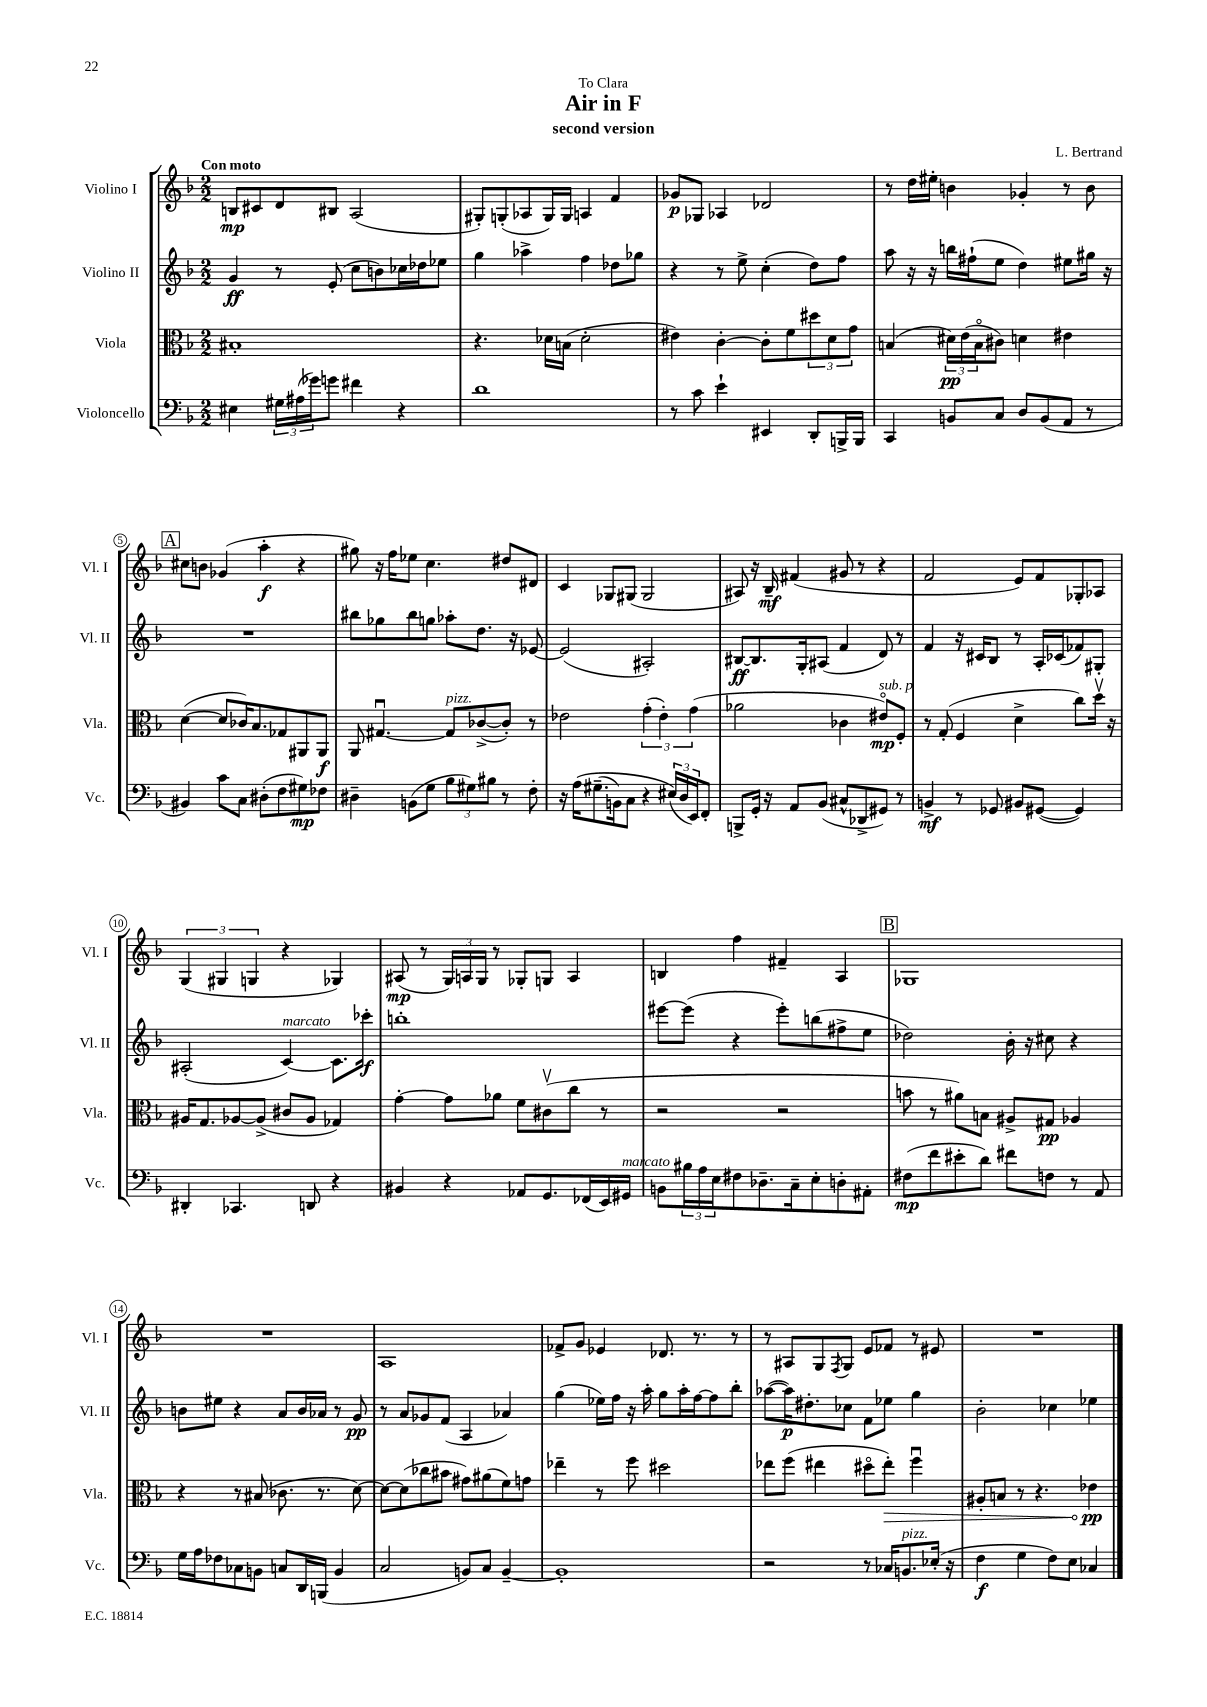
\header { title = "Air in F" composer = "L. Bertrand" subtitle = "second version" dedication = "To Clara" }
<<
\new StaffGroup <<
\new Staff = "s0" \with { instrumentName = "Violino I" shortInstrumentName = "Vl. I" } {
    \clef treble \key f \major \numericTimeSignature \time 2/2 \tempo "Con moto"
    b8\mp cis'8 d'8 bis8 a2( |
    gis8-.) g8-.( aes8 g16) g16 a4 f'4 |
    ges'8\p ges8 aes4 des'2 |
    r8 d''16 eis''16-. b'4 ges'4-. r8 b'8 |
    \mark \markup { \box "A" } cis''8 b'8 ges'4( a''4-.\f r4 |
    gis''8) r16 f''16 ees''8 c''4. dis''8 dis'8 |
    c'4 ges8 gis8( gis2 |
    ais8) r16 bes16--\mf fis'4( gis'8 r8 r4 |
    f'2 e'8) f'8 ges8-. aes8 |
    \tuplet 3/2 { g4( gis4 g4 } r4 ges4) |
    ais8\mp( r8 \tuplet 3/2 { g16) a16 g16 } r8 ges8-. g8 a4 |
    b4 f''4 fis'4-- a4 |
    \mark \markup { \box "B" } ges1 |
    R1 |
    a1 |
    fes'8-> g'8 ees'4 des'8. r8. r8 |
    r8 ais8 g8 \acciaccatura { f8 } g8 e'8 fes'8 r8 eis'8 |
    R1 \bar "|." |
}
\new Staff = "s1" \with { instrumentName = "Violino II" shortInstrumentName = "Vl. II" } {
    \clef treble \key f \major \numericTimeSignature \time 2/2
    g'4\ff r8 e'8-.( c''8 b'8) ces''16 des''16 ees''8 |
    g''4 aes''4-> f''4 des''8 ges''8 |
    r4 r8 e''8-> c''4-.( d''8) f''8 |
    a''8 r16 r16 b''16 fis''16-!( e''8 d''4) eis''8 gis''16 r16 |
    \mark \markup { \box "A" } R1 |
    bis''8 ges''8 bis''8 g''8 aes''8-. d''8. r16 ees'8~ |
    ees'2( ais2-.) |
    bis8~\ff bis8. g16-. ais8( f'4 d'8) r8 |
    f'4 r16 cis'16 bes8 r8 a16-. ces'16( fes'8) gis8-. |
    ais2-.( c'4~^\markup { \italic "marcato" }) c'8. ces'''16-.\f |
    b''1-. |
    eis'''8~ eis'''8( r4 eis'''8-.) b''8( fis''8-> e''8 |
    \mark \markup { \box "B" } des''2) bes'16-. r16 cis''8 r4 |
    b'8 eis''8 r4 a'8 b'16 aes'16 r8 g'8\pp |
    r8 a'8 ges'8 f'8( a4 aes'4) |
    g''4( ees''16) f''16 r16 a''16-. g''8 a''16-. f''16~ f''8 bes''8-. |
    aes''8~( aes''16\p) dis''8.-. ces''8 f'8 ees''8 g''4 |
    bes'2-. ces''4 ees''4 \bar "|." |
}
\new Staff = "s2" \with { instrumentName = "Viola" shortInstrumentName = "Vla." } {
    \clef alto \key f \major \numericTimeSignature \time 2/2
    bis1-. |
    r4. des'16 b16( des'2-. |
    eis'4) c'4~-. c'8-. f'8 \tuplet 3/2 { dis''8 d'8 g'8 } |
    b4( \tuplet 3/2 { dis'16\pp) e'16( b16\flageolet } cis'8) d'4 eis'4 |
    \mark \markup { \box "A" } d'4~( d'8 ces'16) bes8. ges8 ais,8 ais,8\f |
    a,8 gis4.~\downbow gis8^\markup { \italic "pizz." } ces'8~->( ces'8-.) r8 |
    ees'2 \tuplet 3/2 { g'4-.( ees'4-.) g'4( } |
    aes'2 ces'4 eis'8\flageolet\mp^\markup { \italic "sub. p" }) f8-. |
    r8 g8-.( f4 d'4-> c''8) d''16\upbow r16 |
    ais16 g8. aes8~ aes8->( cis'8 aes8 ges4) |
    g'4~-. g'8 aes'8 f'8 cis'8\upbow( c''8 r8 |
    r2 r2 |
    \mark \markup { \box "B" } b'8 r8 ais'8) b8 ais8-> gis8\pp aes4 |
    r4 r8 bis8( ces'8. r8. d'8~) |
    d'8~ d'8( ces''8 bis'8 gis'8) ais'8( f'8) g'8 |
    ees''4-- r8 f''8 dis''2 |
    ees''8 f''8( eis''4 dis''8\flageolet \once \override Hairpin.circled-tip = ##t eis''8-.\>) f''4\downbow |
    ais8-. b8 r8 r4. ees'4\pp\! \bar "|." |
}
\new Staff = "s3" \with { instrumentName = "Violoncello" shortInstrumentName = "Vc." } {
    \clef bass \key f \major \numericTimeSignature \time 2/2
    eis4 \tuplet 3/2 { gis16 ais16( ges'16) } g'8 fis'4 r4 |
    d'1 |
    r8 c'8 e'4-! eis,4 d,8-. b,,16-> b,,16 |
    c,4 b,8 c8 d8 b,8( a,8 r8 |
    \mark \markup { \box "A" } bis,4) c'8 c8 dis8-.( f8 gis8\mp) fes8 |
    dis4-- b,8( g8 \tuplet 3/2 { bes8 gis8) bis8 } r8 f8-. |
    r16 a16\( gis8.--( b,16) c8 r4 \tuplet 3/2 { eis16(\) d16 e,16) } f,8-. |
    b,,8-> g,16-. r16 a,8 bes,8( cis8-^ des,8-> gis,8) r8 |
    b,4->\mf r8 ges,8 bis,8 gis,8~( gis,4) |
    dis,4-. ces,4. d,8 r4 |
    bis,4 r4 aes,8 g,8. fes,16( e,16) gis,16^\markup { \italic "marcato" } |
    b,8 \tuplet 3/2 { bis16 a16 e16 } fis8 des8.-- c16-- e8-. d8-. ais,8-. |
    \mark \markup { \box "B" } fis8\mp( f'8 eis'8-. d'8) fis'8 f8 r8 a,8 |
    g16 a16 fes8 ces8 b,8 c8 d,16 b,,16( b,4 |
    c2 b,8) c8 b,4~-- |
    b,1-. |
    r2 r8 ces16 b,8.^\markup { \italic "pizz." } ees16-.( r16 |
    f4\f g4 f8) e8 ces4 \bar "|." |
}
>>
>>
\layout { \context { \Score \override BarNumber.stencil = #(make-stencil-circler 0.1 0.3 ly:text-interface::print) } }
